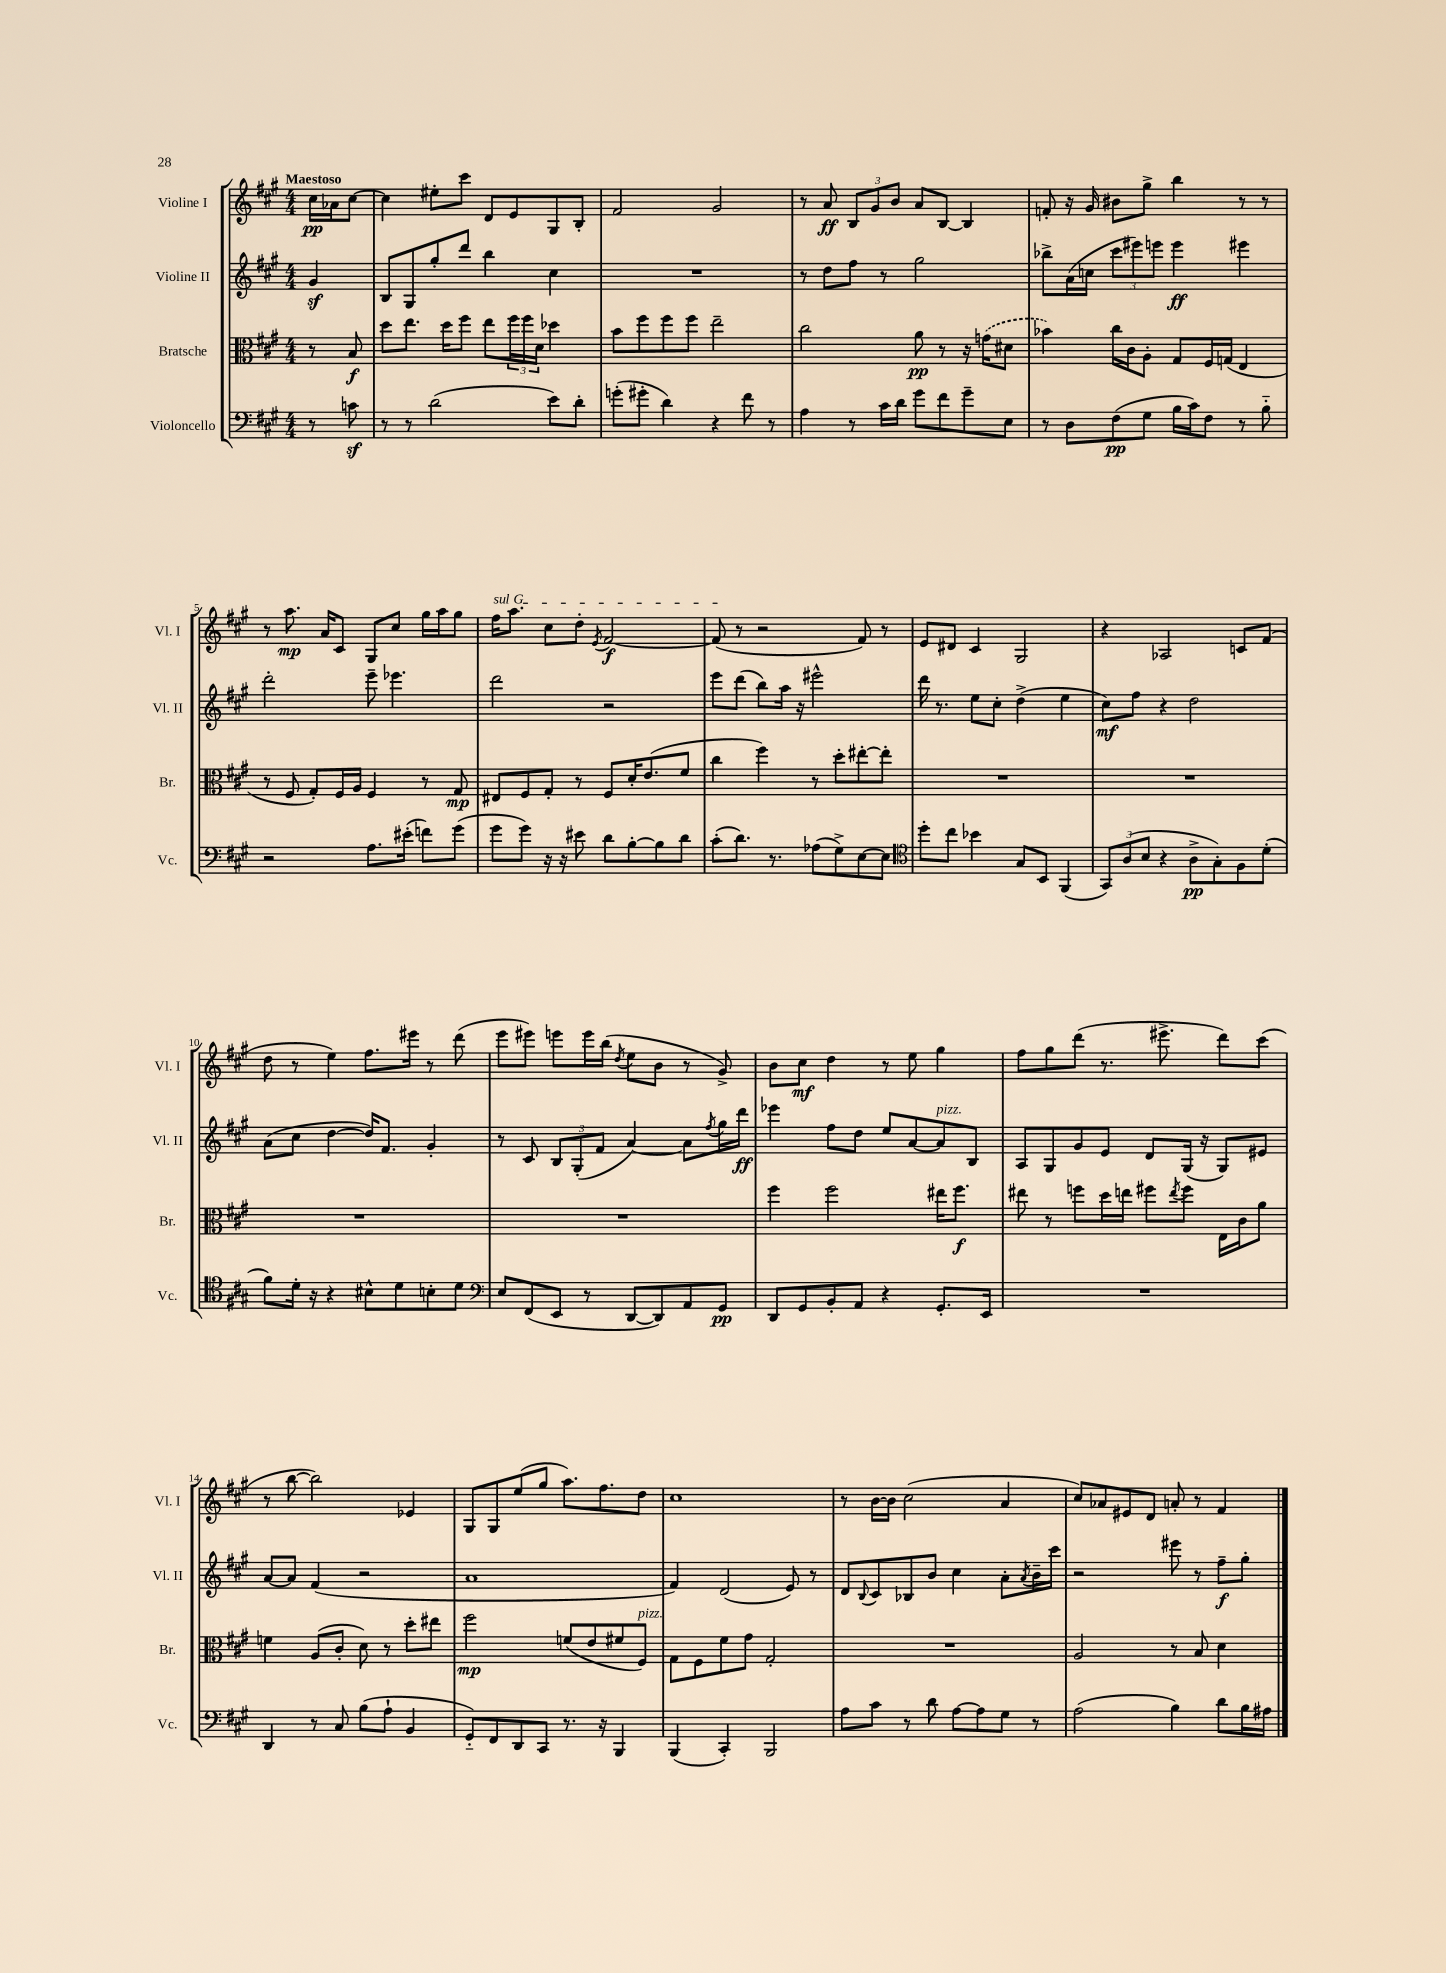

**kern	**kern	**kern	**kern
*staff4	*staff3	*staff2	*staff1
*clefF4	*clefC3	*clefG2	*clefG2
*k[f#c#g#]	*k[f#c#g#]	*k[f#c#g#]	*k[f#c#g#]
*M4/4	*M4/4	*M4/4	*M4/4
8r	8r	4g#	16cc#
.	.	.	16a-
8c	8B	.	[8cc#
=	=	=	=
8r	8dd	8B	4cc#]
8r	8.ee	8G#	.
(2d	.	8gg#'	8ee#'
.	16dd	.	.
.	8ff#	8ddd	8ccc#
.	8ee	4bb	8d
.	24ff#	.	8e
.	24ff#	.	.
.	24d	.	.
8e)	4dd-	4cc#	8G#
8d'	.	.	8B'
=	=	=	=
(8g'	8b	1r	2f#
8g#'	8ff#	.	.
4d)	8ff#	.	.
.	8ff#	.	.
4r	2ee~	.	2g#
8f#	.	.	.
8r	.	.	.
=	=	=	=
4A	2cc#	8r	8r
.	.	8dd	8a
8r	.	8ff#	12B
.	.	.	12g#
16c#	.	8r	.
.	.	.	12b
16d	.	.	.
8g#	8a	2gg#	8a
8f#	8r	.	[8B
8g#~	16r	.	4B]
.	(16g	.	.
8E	8d#	.	.
=	=	=	=
8r	4b-)	8bb-^	8f'
8D	.	(16a	16r
.	.	16cc	16g#
(8F#	16cc#	12ccc#	8b#
.	16c#	.	.
.	.	12eee#)	.
8G#	8A'	.	8gg#^
.	.	12eee	.
16B	8G#	4eee	4bb
16c#)	.	.	.
8F#	16F#	.	.
.	(16G	.	.
8r	4E	4eee#	8r
8B'~	.	.	8r
=	=	=	=
2r	8r	2ddd'	8r
.	8F#	.	8.aa
.	8G#')	.	.
.	.	.	16a
.	16F#	.	8c#
.	16A	.	.
8.A	4F#	8eee~	8G#
.	.	4.eee-	8cc#
(16e#'	.	.	.
8f)	8r	.	16gg#
.	.	.	16aa
(8g#	8G#	.	8gg#
=	=	=	=
8g#	8E#	2ddd	16ff#
.	.	.	8.aa
8g#)	8F#	.	.
16r	8G#'	.	8cc#
16r	.	.	.
8e#	8r	.	8dd'
.	.	.	8qe
8d	8F#	2r	[2f#
[8B'	16d'	.	.
.	(8.e	.	.
8B]	.	.	.
8d	8f#	.	.
=	=	=	=
(8c#'	4cc#	8eee	(8f#]
8.d)	.	(8ddd	8r
.	4ff#)	8bb)	2r
8.r	.	.	.
.	.	16aa	.
.	.	16r	.
(8A-	8r	2eee#^^	.
8G#^)	8dd'	.	.
[8E	[8ee#'	.	8f#)
8E]	8ee#']	.	8r
=	=	=	=
*clefC4	*	*	*
8dd'	1r	16ddd	8e
.	.	8.r	.
8cc#	.	.	8d#
4b-	.	8ee	4c#
.	.	8cc#'	.
8G#	.	(4dd^	2G#
8BB	.	.	.
(4FF#	.	4ee	.
=	=	=	=
12GG#)	1r	8cc#)	4r
(12A	.	.	.
.	.	8ff#	.
12B	.	.	.
4r	.	4r	2A-
8A^	.	2dd	.
8G#')	.	.	.
8F#	.	.	8c
(8d'	.	.	(8f#
=	=	=	=
8f#)	1r	(8a	8dd
16d'	.	8cc#	8r
16r	.	.	.
4r	.	[4dd	4ee)
8B#^^	.	16dd])	8.ff#
.	.	8.f#	.
8d	.	.	.
.	.	.	16eee#
8B'	.	4g#'	8r
8d	.	.	(8ddd
=	=	=	=
*clefF4	*	*	*
8E	1r	8r	8eee
(8FF#	.	8c#	8eee#)
8EE	.	12B	8eee
.	.	(12G#'	.
8r	.	.	16eee
.	.	12f#	.
.	.	.	(16bb
.	.	.	8qdd
[8DD	.	[4a)	8ee
8DD])	.	.	8b
8AA	.	8a]	8r
.	.	8qff#	.
8GG#	.	16gg#	8g#^)
.	.	16ddd	.
=	=	=	=
8DD	4ff#	4eee-	8b
8GG#	.	.	8cc#
8BB'	2ff#	8ff#	4dd
8AA	.	8dd	.
4r	.	8ee	8r
.	.	[8a	8ee
8.GG#'	16ee#	8a]	4gg#
.	8.ff#	.	.
.	.	8B	.
16EE	.	.	.
=	=	=	=
1r	8ee#	8A	8ff#
.	8r	8G#	8gg#
.	8ff	8g#	(8ddd
.	16dd	8e	8.r
.	16ee	.	.
.	8ff#	8d	.
.	.	.	8.eee#^
.	8qee	.	.
.	8ff#	(16G#	.
.	.	16r	.
.	16E	8G#)	8ddd)
.	16c#	.	.
.	8a	8e#	(8ccc#
=	=	=	=
4DD	4f	[8a	8r
.	.	8a]	[8bb
8r	(8A	(4f#	2bb])
8C#	8c#'	.	.
(8B	8d)	2r	.
8A`	8r	.	.
4BB	8dd'	.	4e-
.	8ee#	.	.
=	=	=	=
8GG#'~)	2ff#	1a	8G#
8FF#	.	.	8G#
8DD	.	.	(8ee
8CC#	.	.	8gg#
8.r	(8f	.	8.aa)
.	8e	.	.
16r	.	.	8.ff#
4BBB	8f#	.	.
.	8F#)	.	8dd
=	=	=	=
(4BBB	8G#	4f#)	1cc#
.	8F#	.	.
4CC#')	8f#	(2d	.
.	8g#	.	.
2BBB	2G#'	.	.
.	.	8e)	.
.	.	8r	.
=	=	=	=
8A	1r	8d	8r
.	.	8qqB	.
8c#	.	8c#	[16b
.	.	.	16b]
8r	.	8B-	(2cc#
8d	.	8b	.
[8A	.	4cc#	.
8A]	.	.	.
8G#	.	8a'	4a
.	.	8qa	.
8r	.	16b~	.
.	.	16ccc#	.
=	=	=	=
(2A	2A	2r	8cc#)
.	.	.	8a-
.	.	.	8e#
.	.	.	8d
4B)	8r	8eee#	8a'
.	8B	8r	8r
8d	4d	8ff#~	4f#
16B	.	8gg#'	.
16A#	.	.	.
==	==	==	==
*-	*-	*-	*-
